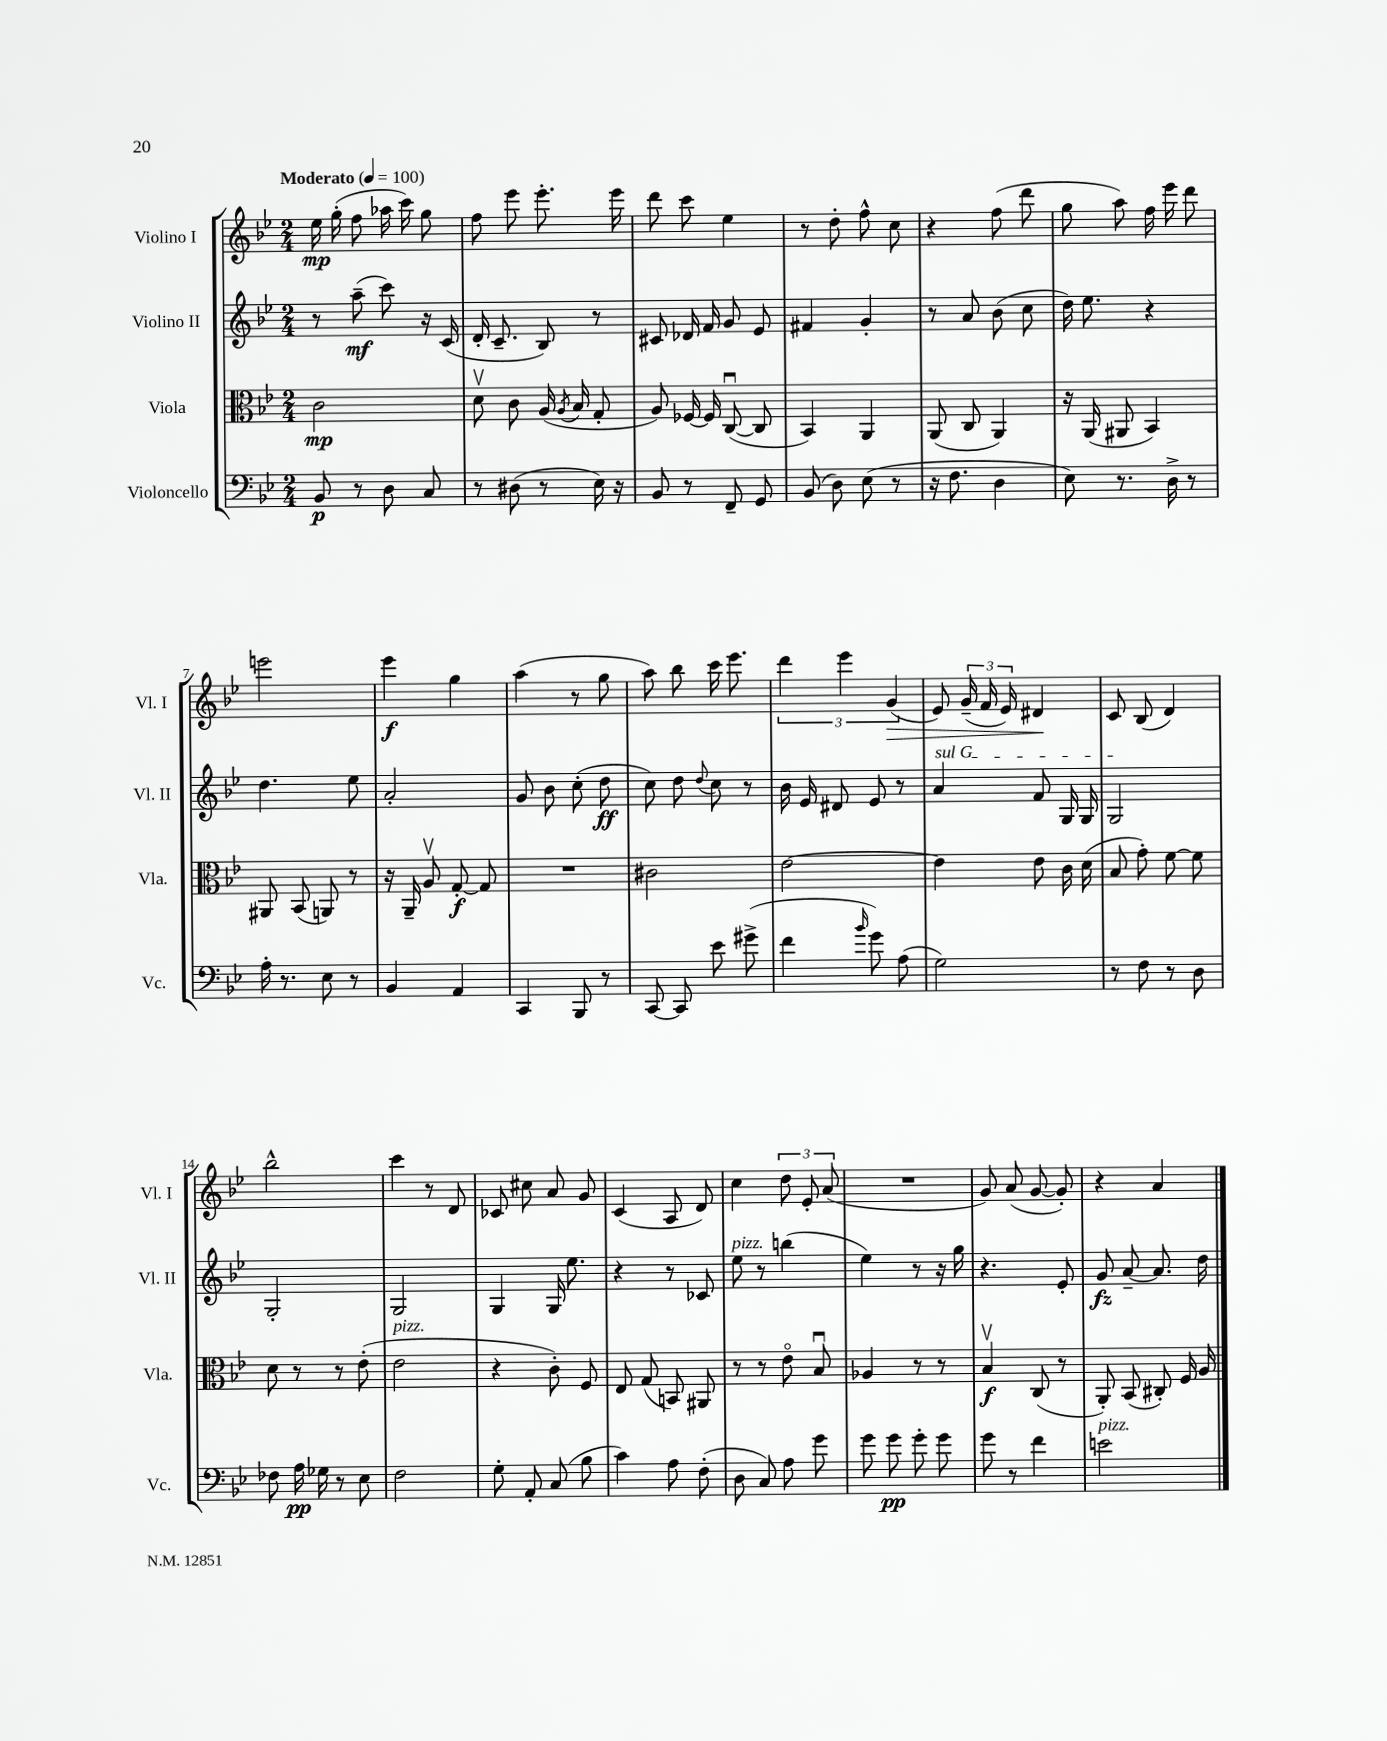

**kern	**dynam	**kern	**dynam	**kern	**dynam	**kern	**dynam
*part4	*part4	*part3	*part3	*part2	*part2	*part1	*part1
*staff4	*staff4	*staff3	*staff3	*staff2	*staff2	*staff1	*staff1
*I"Violoncello	*	*I"Viola	*	*I"Violino II	*	*I"Violino I	*
*I'Vc.	*	*I'Vla.	*	*I'Vl. II	*	*I'Vl. I	*
*clefF4	*	*clefC3	*	*clefG2	*	*clefG2	*
*k[b-e-]	*	*k[b-e-]	*	*k[b-e-]	*	*k[b-e-]	*
*M2/4	*	*M2/4	*	*M2/4	*	*M2/4	*
*MM100	*	*MM100	*	*MM100	*	*MM100	*
=1	=1	=1	=1	=1	=1	=1	=1
!	!	!	!	!	!	!LO:TX:a:B:t=Moderato	!
8BB-/	p	2c\	mp	8r	.	16ee-\	mp
.	.	.	.	.	.	(16gg'\	.
8r	.	.	.	(8aa~\	mf	8ff\	.
8D\	.	.	.	8ccc\)	.	16aa-X\	.
.	.	.	.	.	.	16ccc\)	.
8C/	.	.	.	16r	.	8gg\	.
.	.	.	.	(16c/	.	.	.
=2	=2	=2	=2	=2	=2	=2	=2
8r	.	8dv\	.	16d'/	.	8ff\	.
.	.	.	.	8.c~/	.	.	.
(8D#X\	.	8c\	.	.	.	8eee-\	.
8r	.	(16A/	.	8B-/)	.	8.eee-'\	.
.	.	8qA/	.	.	.	.	.
.	.	16B-/	.	.	.	.	.
16E-\)	.	8G'/	.	8r	.	.	.
16r	.	.	.	.	.	16eee-\	.
=3	=3	=3	=3	=3	=3	=3	=3
8BB-/	.	8A/)	.	8c#X/	.	8ddd\	.
8r	.	[16F-X/	.	16d-X/	.	8ccc\	.
.	.	16F-/]	.	16f/	.	.	.
8FF~/	.	([8Cu/	.	8g/	.	4ee-\	.
8GG/	.	8C/]	.	8e-/	.	.	.
=4	=4	=4	=4	=4	=4	=4	=4
(8BB-/	.	4BB-/)	.	4f#X/	.	8r	.
8D\)	.	.	.	.	.	8dd'\	.
(8E-\	.	4AA/	.	4g'/	.	8ff^^\	.
8r	.	.	.	.	.	8cc\	.
=5	=5	=5	=5	=5	=5	=5	=5
16r	.	(8AA/	.	8r	.	4r	.
8.F\	.	.	.	.	.	.	.
.	.	8C/	.	8a/	.	.	.
4D\	.	4AA/)	.	(8b-\	.	(8ff\	.
.	.	.	.	8cc\	.	8ddd\	.
=6	=6	=6	=6	=6	=6	=6	=6
8E-\)	.	16r	.	16dd\)	.	8gg\	.
.	.	(16AA/	.	8.ee-\	.	.	.
8.r	.	8AA#X/	.	.	.	8aa\)	.
.	.	4BB-/)	.	4r	.	16ff\	.
16D^\	.	.	.	.	.	16eee-\	.
8r	.	.	.	.	.	8ddd\	.
!!LO:LB:g=z
=7	=7	=7	=7	=7	=7	=7	=7
16A'\	.	8AA#X/	.	4.dd\	.	2eeen\	.
8.r	.	.	.	.	.	.	.
.	.	(8BB-/	.	.	.	.	.
8E-\	.	8AAn/)	.	.	.	.	.
8r	.	8r	.	8ee-\	.	.	.
=8	=8	=8	=8	=8	=8	=8	=8
4BB-/	.	16r	.	2a'/	.	4eee-\	f
.	.	16AA~/	.	.	.	.	.
.	.	8Av/	.	.	.	.	.
4AA/	.	[8G'/	f	.	.	4gg\	.
.	.	8G/]	.	.	.	.	.
=9	=9	=9	=9	=9	=9	=9	=9
4CC/	.	2r	.	8g/	.	(4aa\	.
.	.	.	.	8b-\	.	.	.
8BBB-/	.	.	.	(8cc'\	.	8r	.
8r	.	.	.	8dd\	ff	8gg\	.
=10	=10	=10	=10	=10	=10	=10	=10
[8CC/	.	2c#X\	.	8cc\)	.	8aa\)	.
8CC/]	.	.	.	8dd\	.	8bb-\	.
.	.	.	.	8qqdd/	.	.	.
8e-\	.	.	.	8cc\	.	16ccc\	.
.	.	.	.	.	.	8.eee-\	.
(8g#X^\	.	.	.	8r	.	.	.
=11	=11	=11	=11	=11	=11	=11	=11
4f\	.	[2e-\	.	16b-\	.	6ddd\	.
.	.	.	.	16e-/	.	.	.
.	.	.	.	8d#X/	.	.	.
.	.	.	.	.	.	6eee-\	.
16qqb-/	.	.	.	.	.	.	.
8g\)	.	.	.	8e-/	.	.	.
!	!	!	!	!	!	!	!LO:HP:b
.	.	.	.	.	.	(6g/	>
(8A\	.	.	.	8r	.	.	.
=12	=12	=12	=12	=12	=12	=12	=12
!	!	!	!	!LO:TX:a:i:t=sul G	!	!	!
2G\)	.	4e-\]	.	4a/	.	8e-/)	.
.	.	.	.	.	.	(24g~/	.
.	.	.	.	.	.	24f/	.
.	.	.	.	.	.	24e-/)	.
.	.	8e-\	.	8f/	.	4d#X/	.
.	.	16c\	.	16G/	.	.	.
.	.	(16d\	.	16G/	.	.	.
.	.	.	.	.	.	.	]
=13	=13	=13	=13	=13	=13	=13	=13
8r	.	8B-/	.	2G/	.	8c/	.
8F\	.	8g'\)	.	.	.	(8B-/	.
8r	.	[8f\	.	.	.	4d/)	.
8D\	.	8f\]	.	.	.	.	.
!!LO:LB:g=z
=14	=14	=14	=14	=14	=14	=14	=14
8F-X\	.	8d\	.	2G'/	.	2bb-^^\	.
16A\	pp	8r	.	.	.	.	.
16G-X\	.	.	.	.	.	.	.
8r	.	8r	.	.	.	.	.
8E-\	.	(8e-'\	.	.	.	.	.
=15	=15	=15	=15	=15	=15	=15	=15
!	!	!LO:TX:a:i:t=pizz.	!	!	!	!	!
2F\	.	2e-\	.	2G/	.	4ccc\	.
.	.	.	.	.	.	8r	.
.	.	.	.	.	.	8d/	.
=16	=16	=16	=16	=16	=16	=16	=16
8G'\	.	4r	.	4G/	.	8c-X/	.
8AA'/	.	.	.	.	.	8cc#X\	.
(8C/	.	8c'\)	.	16G/	.	8a/	.
.	.	.	.	8.ee-\	.	.	.
8B-\	.	8F/	.	.	.	8g/	.
=17	=17	=17	=17	=17	=17	=17	=17
4c\)	.	8E-/	.	4r	.	(4c/	.
.	.	(8G/	.	.	.	.	.
8A\	.	8BBn/)	.	8r	.	8A/	.
(8F'\	.	8AA#X/	.	8c-X/	.	8d/)	.
=18	=18	=18	=18	=18	=18	=18	=18
!	!	!	!	!LO:TX:a:i:t=pizz.	!	!	!
8D\	.	8r	.	8ee-\	.	4cc\	.
8C/)	.	8r	.	8r	.	.	.
8A\	.	8e-\	.	(4bbn\	.	12dd\	.
.	.	.	.	.	.	12e-'/	.
8g\	.	8B-u/	.	.	.	.	.
.	.	.	.	.	.	(12a/	.
=19	=19	=19	=19	=19	=19	=19	=19
8g\	.	4A-X/	.	4ee-\)	.	2r	.
8g\	pp	.	.	.	.	.	.
8g'\	.	8r	.	8r	.	.	.
8g\	.	8r	.	16r	.	.	.
.	.	.	.	16gg\	.	.	.
=20	=20	=20	=20	=20	=20	=20	=20
8g\	.	4B-v/	f	4.r	.	8g/)	.
8r	.	.	.	.	.	(8a/	.
4f\	.	(8C/	.	.	.	[8g/	.
.	.	8r	.	8e-'/	.	8g'/])	.
=21	=21	=21	=21	=21	=21	=21	=21
!LO:TX:a:i:t=pizz.	!	!	!	!	!	!	!
2en\	.	8AA'/)	.	8g/	fz	4r	.
.	.	(8BB-/	.	[8a~/	.	.	.
.	.	8C#X'/)	.	8.a/]	.	4a/	.
.	.	16F/	.	.	.	.	.
.	.	16A/	.	16dd\	.	.	.
==	==	==	==	==	==	==	==
*-	*-	*-	*-	*-	*-	*-	*-
